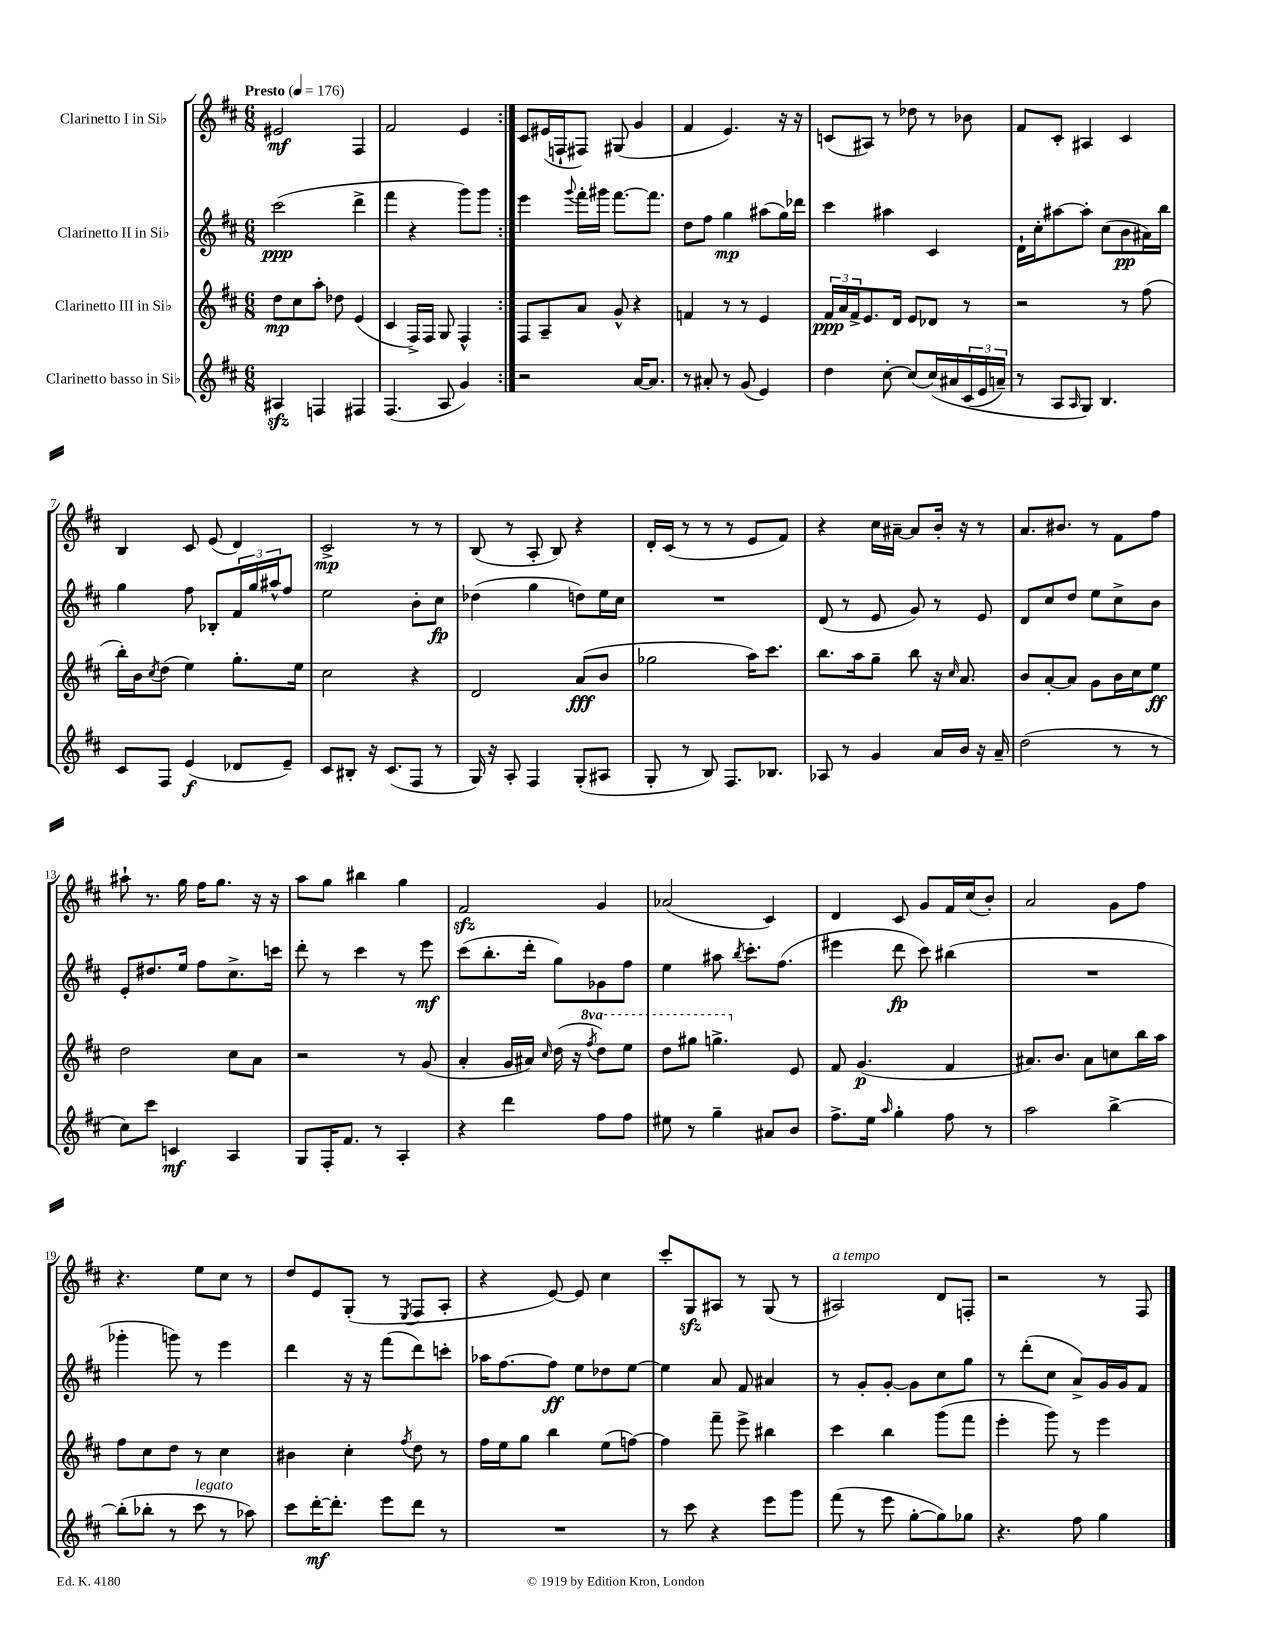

**kern	**kern	**kern	**kern
*staff4	*staff3	*staff2	*staff1
*clefG2	*clefG2	*clefG2	*clefG2
*k[f#c#]	*k[f#c#]	*k[f#c#]	*k[f#c#]
*M6/8	*M6/8	*M6/8	*M6/8
*MM176	*MM176	*MM176	*MM176
4A#	8dd	(2ccc#	2e#
.	8cc#	.	.
4F	8aa'	.	.
.	8dd-	.	.
4F#	(4e	4ddd^	4F#
=	=	=	=
(4.F#	4c#	4fff#	2f#
.	16F#^)	4r	.
.	16F#	.	.
8A	8G	.	.
4g)	4F#^^	8ggg)	4e
.	.	8ggg	.
=:|!	=:|!	=:|!	=:|!
2r	8F#	4eee	8c#
.	8A~	.	(16e#
.	.	.	16F`
.	.	8qqggg	.
.	8a	16fff#'	8F#)
.	.	16ggg#	.
.	8g^^	[8.fff#	(8G#
[16a	4r	.	4g
8.a]	.	8.fff#]	.
=	=	=	=
8r	4f	8dd	4f#
8a#'	.	8ff#	.
8r	8r	4gg	4.e)
(8g	8r	.	.
4e)	4e	(8aa#	.
.	.	16gg)	16r
.	.	16ddd-	16r
=	=	=	=
4dd	24f#	4ccc#	(8c
.	24a	.	.
.	24f#^	.	.
.	8.e	.	8A#)
[8cc#'	.	4aa#	8r
.	16d	.	.
(8cc#]	8e	.	8dd-
&(16cc#)	8d-	4c#	8r
16a#	.	.	.
(24c#	8r	.	8b-
24e	.	.	.
24a~)	.	.	.
=	=	=	=
8r	2r	16d`	8f#
.	.	16cc#'	.
8A	.	[8aa#	8c#'
16qqA	.	.	.
8G&)	.	8aa#']	4A#
4.B	.	(8cc#	.
.	8r	8b	4c#
.	(8ff#	16a#)	.
.	.	16bb	.
=	=	=	=
8c#	16bb')	4gg	4B
.	16b	.	.
.	8qcc#	.	.
8F#	(8dd	.	.
(4e	4ee)	8ff#	8c#
.	.	8B-'	(8e
8d-	8.gg'	24f#	4d)
.	.	24gg	.
.	.	24aa#^^	.
8e~)	.	8ff#	.
.	16ee	.	.
=	=	=	=
8c#	2cc#	2ee	2c#^
8B#'	.	.	.
16r	.	.	.
(8.c#	.	.	.
8F#	4r	8b'	8r
8r	.	8cc#	8r
=	=	=	=
16G)	2d	(4dd-	(8B
16r	.	.	.
8A'	.	.	8r
4F#	.	4gg	8A'
.	.	.	8B)
(8G'	(8a	8dd)	4r
8A#	8b	16ee	.
.	.	16cc#	.
=	=	=	=
8G'	2gg-	2.r	16d'
.	.	.	(16c#
8r	.	.	8r
8B)	.	.	8r
8.F#	.	.	8r
.	16aa)	.	8e
8.B-	8.ccc#	.	.
.	.	.	8f#)
=	=	=	=
8A-	8.bb	(8d	4r
8r	.	8r	.
.	16aa	.	.
4g	8gg~	8e	16cc#
.	.	.	[16a#~
.	8bb	8g)	8a#]
16a	16r	8r	16b'
.	16qqcc#	.	.
16b	8.a	.	16r
16r	.	8e	8r
16a~	.	.	.
=	=	=	=
(2dd	8b	8d	8.a
.	[8a'	8cc#	.
.	.	.	8.b#
.	8a]	8dd	.
.	8g	8ee	8r
8r	16b	8cc#^	8f#
.	16cc#	.	.
8r	8ee	8b	8ff#
=	=	=	=
8cc#)	2dd	8e'	8aa#`
8ccc#	.	8.dd#	8.r
4c	.	.	.
.	.	16ee	16gg
.	.	8ff#	16ff#
.	.	.	8.gg
4A	8cc#	8.cc#^	.
.	8a	.	16r
.	.	16ccc	16r
=	=	=	=
8G	2r	8ddd'	8aa
16F#'	.	8r	8gg
8.f#	.	.	.
.	.	4ccc#	4bb#
8r	.	.	.
4A'	8r	8r	4gg
.	(8g	8eee	.
=	=	=	=
4r	4a'	(8ccc#	2f#
.	.	8.bb'	.
4ddd	16g	.	.
.	16a#)	16ddd'	.
.	16qqcc#	.	.
.	(16dd	8gg)	.
.	16r	.	.
.	8qfff#	.	.
8ff#	8ddd)	8g-	4g
8ff#	8eee	8ff#	.
=	=	=	=
8ee#	8ddd	4ee	(2a-
8r	8ggg#	.	.
4gg~	4.ggg^	8aa#	.
.	.	8qbb	.
.	.	8.ccc#'	.
8a#	.	.	4c#)
.	.	(8.ff#	.
8b	8e	.	.
=	=	=	=
8.ff#^	8f#	4eee#	4d
.	(4.g	.	.
16ee	.	.	.
16qqaa	.	.	.
4gg'	.	8ddd	8c#
.	.	8ccc#)	8g
8ff#	4f#	(4bb#	16f#
.	.	.	(16cc#
8r	.	.	8b')
=	=	=	=
2aa	8.a#)	2.r	2a
.	8.b	.	.
.	8a#	.	.
[4bb^	8cc	.	8g
.	16bb	.	8ff#
.	16aa	.	.
=	=	=	=
(8bb']	8ff#	4ggg-'	4.r
8bb-'	8cc#	.	.
8r	8dd	8ggg)	.
8ccc#	8r	8r	8ee
8r	4cc#	4eee	8cc#
8aa-)	.	.	8r
=	=	=	=
8ccc#	4b#	4ddd	8dd
[16ddd'	.	.	8e
8.ddd']	.	.	.
.	4cc#'	16r	(8G'
.	.	16r	.
8eee	.	(8fff#	8r
.	8qff#	.	8qE
8ddd	8dd	8ddd)	8F#
8r	8r	8ccc'	8A'
=	=	=	=
2.r	16ff#	16aa-	4r
.	16ee	[8.ff#	.
.	8gg	.	.
.	4bb	8ff#]	[8e)
.	.	8ee	8e]
.	(8ee	8dd-	4cc#
.	[8ff)	[8ee	.
=	=	=	=
8r	4ff]	4ee]	8ccc#'
8ccc#	.	.	8G
4r	8fff#~	8a	8A#
.	8eee^	8f#	8r
8eee	4bb#	4a#	(8G
8ggg	.	.	8r
=	=	=	=
(8fff#	4ccc#	8r	2A#)
8r	.	8g'	.
8eee	4bb	[8g'	.
[8gg'	.	8g]	.
8gg])	(8ggg	8cc#	8d
8gg-	8fff#	8gg	8F'
=	=	=	=
4.r	4eee'	8r	2r
.	.	(8ddd'	.
.	8ggg)	8cc#	.
8ff#	8r	8a^)	.
4gg	4eee	16g	8r
.	.	16g	.
.	.	8f#	8F#
==	==	==	==
*-	*-	*-	*-
